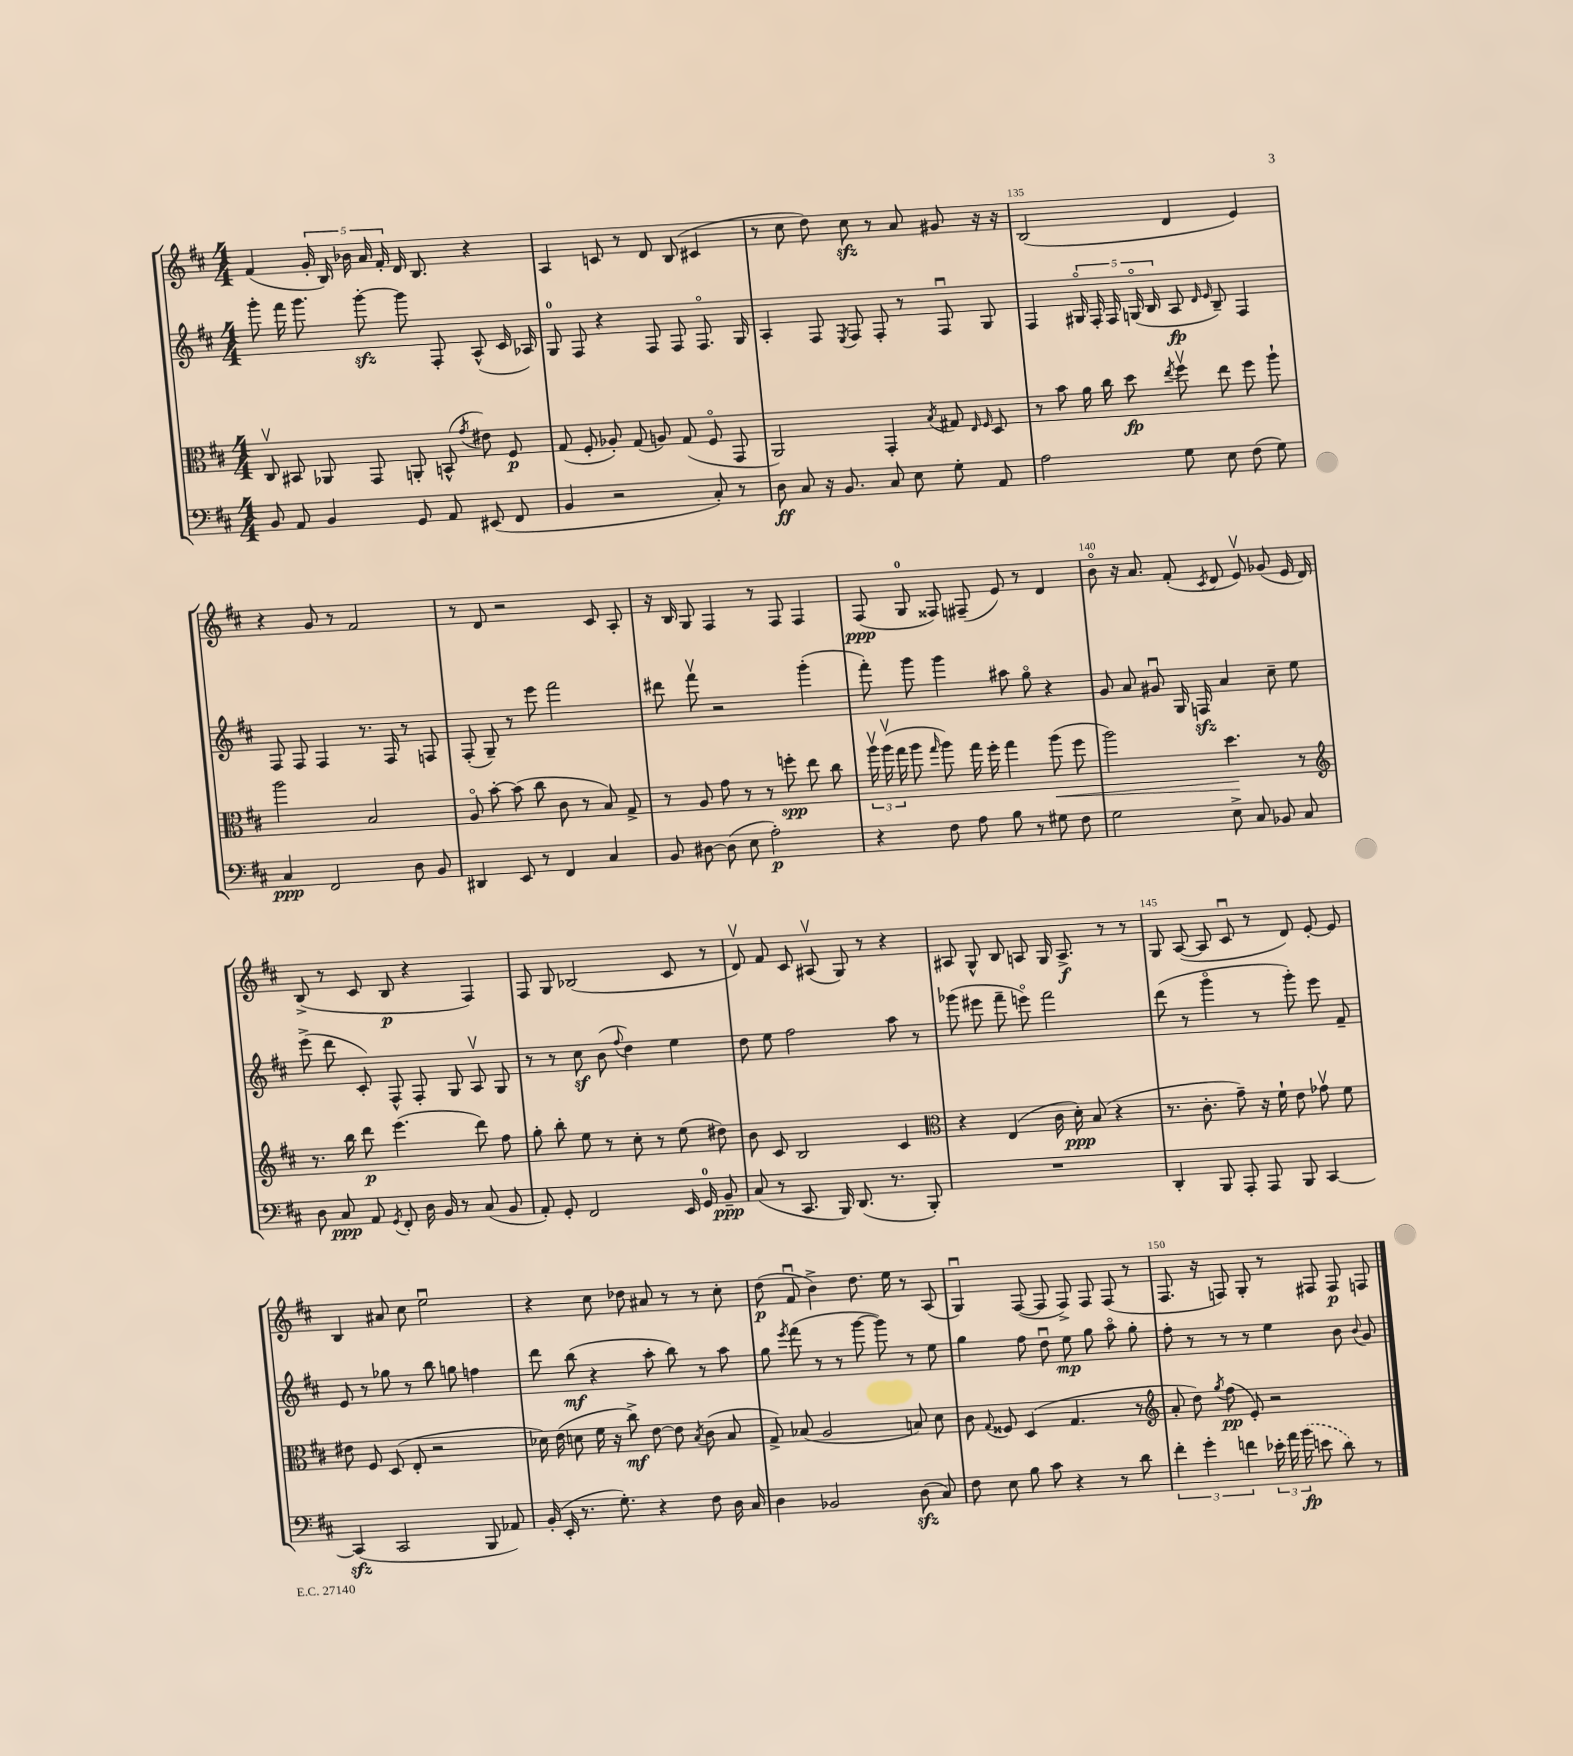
<<
\new StaffGroup <<
\new Staff = "s0" {
    \clef treble \key d \major \numericTimeSignature \time 4/4
    \autoBeamOff fis'4( \tuplet 5/4 { g'16-. b16) bes'16 a'16 fis'16-. } d'16 b8. r4 |
    a4 c'8 r8 d'8 b8( cis'4 |
    r8 cis''8 d''8) cis''8\sfz r8 a'8 gis'8 r16 r16 |
    b2( d'4 e'4) |
    r4 g'8 r8 fis'2 |
    r8 d'8 r2 cis'8 a8-. |
    r16 b16 g8 fis4 r8 fis8 fis4 |
    fis8\ppp( g8-0 fisis8) fis8--( e'8) r8 d'4 |
    b'8\flageolet r16 a'8. fis'8-.( \acciaccatura { cis'8 } d'8 e'8\upbow) ges'8( e'16 d'16) |
    b8->( r8 cis'8 b8\p r4 fis4) |
    fis8 g8 bes2( cis'8 r8 |
    d'8\upbow) fis'8 cis'8 ais8\upbow( g8) r8 r4 |
    ais8 g8-^ b8 a8 g16 a8.->\f r8 r8 |
    g8 a8~( a8 cis'8\downbow r8 d'8) e'8~-. e'8 |
    b4 ais'8 cis''8 e''2\downbow |
    r4 cis''8 des''8 ais'8 r8 r8 cis''8-. |
    d''8\p( fis'8\downbow b'4->) d''8. e''16 r8 a8( |
    g4\downbow) fis8~( fis8 fis8->) fis8 fis8( r8 |
    fis8. r16 f8) g8-. r8 fis8 fis8\p f8 \bar "|." |
}
\new Staff = "s1" {
    \clef treble \key d \major \numericTimeSignature \time 4/4
    \autoBeamOff g'''8-. fis'''16 g'''8. g'''8~-.\sfz g'''8 fis8-. a8-^( cis'16 aes16) |
    g8-0 fis8 r4 fis8 fis8 fis8.\flageolet g16 |
    a4-. fis8 \acciaccatura { e8 } fis8 fis8-. r8 fis8\downbow g8 |
    fis4 \tuplet 5/4 { gis16\flageolet fis16-. fis16 g16\flageolet( b16 } a8\fp \grace { d'16 e'16 } b8--) fis4 |
    fis8 fis8 fis4 r8. fis16 r8 f8 |
    fis8-.( g8--) r8 e'''8 fis'''2 |
    dis'''8 fis'''8\upbow r2 g'''4-.( |
    fis'''8-.) g'''8 g'''4 ais''8 g''8\flageolet r4 |
    g'8 a'8 gis'8\downbow g16 f16\sfz a'4 cis''8-- e''8 |
    e'''8->( d'''8 cis'8-.) fis8-^ fis8-. g8 a8\upbow g8 |
    r8 r8 cis''8\sf b'8( \appoggiatura { fis''8 } d''4) e''4 |
    d''8 e''8 fis''2 a''8 r8 |
    ges'''8( eis'''8 fis'''8-- e'''8\flageolet) fis'''2 |
    d'''8( r8 g'''4\flageolet r8 g'''8-.) e'''8 fis'8-- |
    e'8 r8 ges''8 r8 b''8 g''8 f''4 |
    d'''8 b''8\mf( r4 a''8-. b''8) r8 a''8 |
    g''8 \acciaccatura { e'''8 } fis'''8( r8 r8 g'''8~ g'''8) r8 e''8 |
    g''4 fis''8 d''8\downbow e''8\mp g''8 a''8\flageolet g''8-. |
    fis''8-. r8 r8 r8 e''4 b'8 \appoggiatura { b'8 } g'8 \bar "|." |
}
\new Staff = "s2" {
    \clef alto \key d \major \numericTimeSignature \time 4/4
    \autoBeamOff cis8\upbow bis,8 aes,8 g,8 a,8-. b,8-^( \acciaccatura { g'8 } eis'8) fis8\p |
    g8( fis8-. aes8-.) g8( a8) g8( fis8\flageolet g,8 |
    a,2) g,4-. \acciaccatura { b8 } gis8 \grace { e16 fis16 } d8 |
    r8 b'8 a'16 cis''16 d''8\fp \acciaccatura { e''8 } fis''8\upbow e''8 fis''8 a''8-! |
    a''2 b2 |
    a8\flageolet b'8~-. b'8( cis''8 cis'8 r8 b8) g8-> |
    r8 a8 g'8 r8 r8 f''8-.\spp e''8 cis''8 |
    \tuplet 3/2 { a''16\upbow a''16\upbow( g''16 } a''8 \grace { g''16 } a''8) g''16 fis''16-. g''4 a''8\<( fis''8 |
    a''2) d''4.\! r8 |
    \clef treble r8. b''16 d'''8\p e'''4.( d'''8) fis''8 |
    g''8-. b''8-. e''8 r8 cis''8-. r8 e''8( dis''8) |
    b'8 cis'8 b2 cis'4 |
    \clef alto r4 e4( cis'16 d'16-.\ppp) b8( r4 |
    r8. cis'8.-. g'8--) r16 fis'16-! e'8 ges'8\upbow fis'8 |
    eis'8 fis8 d8( e8-. r2 |
    des'16) e'16( d'8 fis'16 r16 cis''8->\mf) e'8~ e'8 \acciaccatura { b8 } cis'8( b8 |
    g8->) bes8( a2 b8) d'8 |
    cis'8 \appoggiatura { g8 } fisis8 d4( g4. r8 |
    \clef treble a'8-. d''8) \acciaccatura { g''8 } fis''8\pp( e'8-.) r2 \bar "|." |
}
\new Staff = "s3" {
    \clef bass \key d \major \numericTimeSignature \time 4/4
    \autoBeamOff b,8 a,8 b,4 g,8 a,8 eis,8( fis,8 |
    b,4 r2 cis8-.) r8 |
    d8\ff cis8 r16 b,8. cis8 e8 g8-. a,8 |
    a2 g8 e8 fis8( g8) |
    cis4\ppp fis,2 d8 b,8 |
    dis,4 e,8 r8 fis,4 cis4 |
    b,8 dis8~ dis8( e8 a2-.\p) |
    r4 fis8 a8 b8 r8 gis8 fis8 |
    g2 e8-> cis8 bes,8 cis8 |
    d8 cis8\ppp a,8 \acciaccatura { g,8 } fis,8-. d16 b,16 r8 cis8( b,8 |
    a,8-.) g,8-. fis,2 e,16 g,16-0 b,8--\ppp |
    cis8( r8 cis,8. b,,16) d,8.( r8. b,,8-.) |
    R1 |
    d,4-. b,,8 a,,8-. a,,8 b,,8 cis,4~ |
    cis,4\sfz( cis,2 b,,8 aes,8) |
    b,16-.( e,16-. r8. g8.-.) r4 fis8 d16 cis16 |
    d4 bes,2 d8\sfz( cis8) |
    fis8 e8 b8 cis'8 r4 r8 d'8 |
    \tuplet 3/2 { fis'4-. g'4-. f'4 } \tuplet 3/2 { ees'16-. a'16 \once \slurDashed b'16\fp( } e'8 d'8) r8 \bar "|." |
}
>>
>>
\layout { \context { \Score currentBarNumber = #132 \override BarNumber.break-visibility = ##(#f #t #t) barNumberVisibility = #(every-nth-bar-number-visible 5) } }
